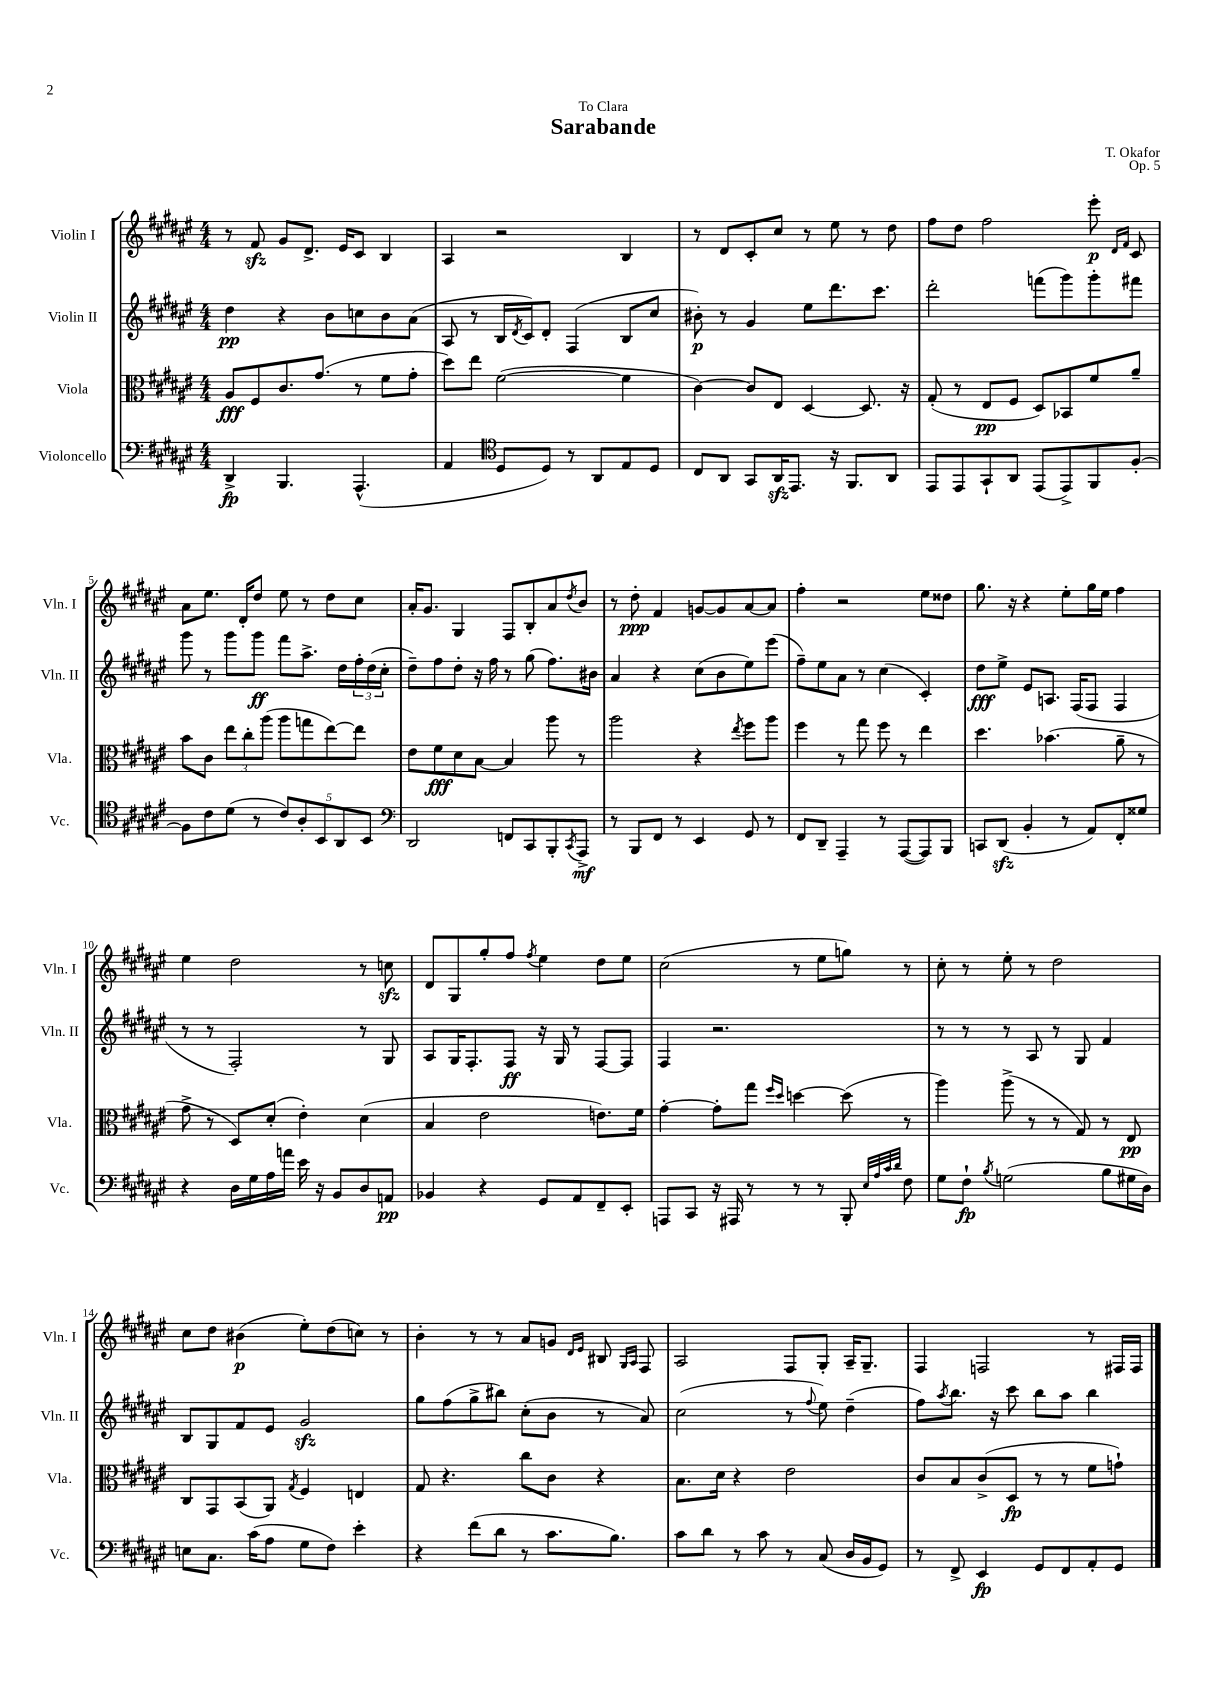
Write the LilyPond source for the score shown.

\header { title = "Sarabande" composer = "T. Okafor" dedication = "To Clara" opus = "Op. 5" }
<<
\new StaffGroup <<
\new Staff = "s0" \with { instrumentName = "Violin I" shortInstrumentName = "Vln. I" } {
    \clef treble \key fis \major \numericTimeSignature \time 4/4
    r8 fis'8\sfz gis'8 dis'8.-> eis'16 cis'8 b4 |
    ais4 r2 b4 |
    r8 dis'8 cis'8-. cis''8 r8 eis''8 r8 dis''8 |
    fis''8 dis''8 fis''2 eis'''8-.\p \grace { dis'16 fis'16 } cis'8 |
    ais'8 eis''8. dis'16-. dis''8 eis''8 r8 dis''8 cis''8 |
    ais'16-. gis'8. gis4 fis8 b8-. ais'8 \acciaccatura { dis''8 } b'8 |
    r8 dis''8-.\ppp fis'4 g'8~ g'8 ais'8~ ais'8 |
    fis''4-. r2 eis''8 disis''8 |
    gis''8. r16 r4 eis''8-. gis''16 eis''16 fis''4 |
    eis''4 dis''2 r8 c''8\sfz |
    dis'8 gis8 gis''8-. fis''8 \acciaccatura { fis''8 } eis''4 dis''8 eis''8 |
    cis''2( r8 eis''8 g''8) r8 |
    cis''8-. r8 eis''8-. r8 dis''2 |
    cis''8 dis''8 bis'4\p( eis''8-.) dis''8( c''8) r8 |
    b'4-. r8 r8 ais'8 g'8 \grace { dis'16 eis'16 } bis8 \grace { gis16 ais16 } fis8 |
    ais2 fis8 gis8-. ais16-- gis8.-- |
    fis4 f2 r8 fis16 fis16 \bar "|." |
}
\new Staff = "s1" \with { instrumentName = "Violin II" shortInstrumentName = "Vln. II" } {
    \clef treble \key fis \major \numericTimeSignature \time 4/4
    dis''4\pp r4 b'8 c''8 b'8 ais'8( |
    ais8 r8 b16 \acciaccatura { dis'8 } cis'16) dis'8-. fis4( b8 cis''8 |
    bis'8-.\p) r8 gis'4 eis''8 dis'''8. cis'''8. |
    dis'''2-. f'''8( gis'''8) gis'''8-. fis'''8 |
    gis'''8 r8 gis'''8 gis'''8\ff fis'''8 ais''8.-> dis''16 \tuplet 3/2 { fis''16-. dis''16( cis''16-. } |
    dis''8--) fis''8 dis''8-. r16 fis''16 r8 gis''8( fis''8.) bis'16 |
    ais'4 r4 cis''8( b'8 eis''8) eis'''8( |
    fis''8--) eis''8 ais'8 r8 cis''4( cis'4-.) |
    dis''8\fff eis''8-> eis'8 a8. fis16( fis8 fis4 |
    r8 r8 fis2-.) r8 gis8 |
    ais8 gis16 fis8.-. fis8\ff r16 gis16 r8 fis8~ fis8 |
    fis4 r2. |
    r8 r8 r8 ais8 r8 gis8 fis'4 |
    b8 gis8 fis'8 eis'8 gis'2\sfz |
    gis''8 fis''8( gis''8-> bis''8) cis''8-.( b'8 r8 ais'8) |
    cis''2( r8 \appoggiatura { fis''8 } eis''8) dis''4--( |
    fis''8) \acciaccatura { ais''8 } b''8. r16 cis'''8 b''8 ais''8 b''4 \bar "|." |
}
\new Staff = "s2" \with { instrumentName = "Viola" shortInstrumentName = "Vla." } {
    \clef alto \key fis \major \numericTimeSignature \time 4/4
    ais8\fff fis8 cis'8. gis'8.( r8 fis'8 gis'8-. |
    dis''8) eis''8 fis'2~( fis'4 |
    cis'4~) cis'8 eis8 dis4~ dis8. r16 |
    gis8-.( r8 eis8\pp fis8 dis8) bes,8 fis'8 ais'8-- |
    b'8 cis'8 \tuplet 3/2 { eis''8 cis''8-. ais''8( } ais''8 g''8 eis''8~) eis''8 |
    eis'8 fis'8\fff dis'8 b8~ b4 ais''8 r8 |
    ais''2 r4 \acciaccatura { eis''8 } fis''8 ais''8 |
    fis''4 r8 gis''8 fis''8 r8 eis''4 |
    dis''4. bes'4.( ais'8-- r8 |
    gis'8-> r8 dis8) dis'8-.( eis'4-.) dis'4( |
    b4 eis'2 e'8.) fis'16 |
    gis'4~-. gis'8-. gis''8 \grace { fis''16 dis''16 } d''4~ d''8( r8 |
    ais''4) ais''8->( r8 r8 gis8) r8 eis8\pp |
    cis8 gis,8 b,8( ais,8) \acciaccatura { gis8 } fis4 e4 |
    gis8 r4. cis''8 cis'8 r4 |
    b8. dis'16 r4 eis'2 |
    cis'8 b8 cis'8->( dis8\fp r8 r8 fis'8 g'8-!) \bar "|." |
}
\new Staff = "s3" \with { instrumentName = "Violoncello" shortInstrumentName = "Vc." } {
    \clef bass \key fis \major \numericTimeSignature \time 4/4
    dis,4->\fp b,,4. ais,,4.-^( |
    ais,4 \clef tenor dis8 dis8) r8 ais,8 eis8 dis8 |
    cis8 ais,8 gis,8 ais,16\sfz eis,8. r16 fis,8. ais,8 |
    eis,8 eis,8 gis,8-! ais,8 eis,8( eis,8->) fis,8 fis8~-. |
    fis8 cis'8 dis'8( r8 \tuplet 5/4 { cis'8) ais8-. b,8 ais,8 b,8 } |
    \clef bass dis,2 f,8 cis,8 b,,8-. \acciaccatura { cis,8 } ais,,8->\mf |
    r8 b,,8 fis,8 r8 eis,4 gis,8 r8 |
    fis,8 dis,8-- ais,,4-- r8 ais,,8~( ais,,8) b,,8 |
    c,8 dis,8\sfz( b,4-. r8 ais,8) fis,8-. gisis8 |
    r4 dis16 gis16 ais16 a'16 eis'16 r16 b,8 dis8 a,8\pp |
    bes,4 r4 gis,8 ais,8 fis,8-- eis,8-. |
    a,,8 cis,8 r16 ais,,16 r8 r8 r8 b,,8-. \grace { eis32 ais32 cis'32 dis'32 } fis8 |
    gis8 fis8-!\fp \acciaccatura { b8 } g2( b8 gis16 dis16) |
    e8 cis8. cis'16( ais8 gis8 fis8) eis'4-. |
    r4 fis'8( dis'8 r8 cis'8. b8.) |
    cis'8 dis'8 r8 cis'8 r8 cis8( dis16 b,16 gis,8) |
    r8 fis,8-> eis,4\fp gis,8 fis,8 ais,8-. gis,8 \bar "|." |
}
>>
>>
